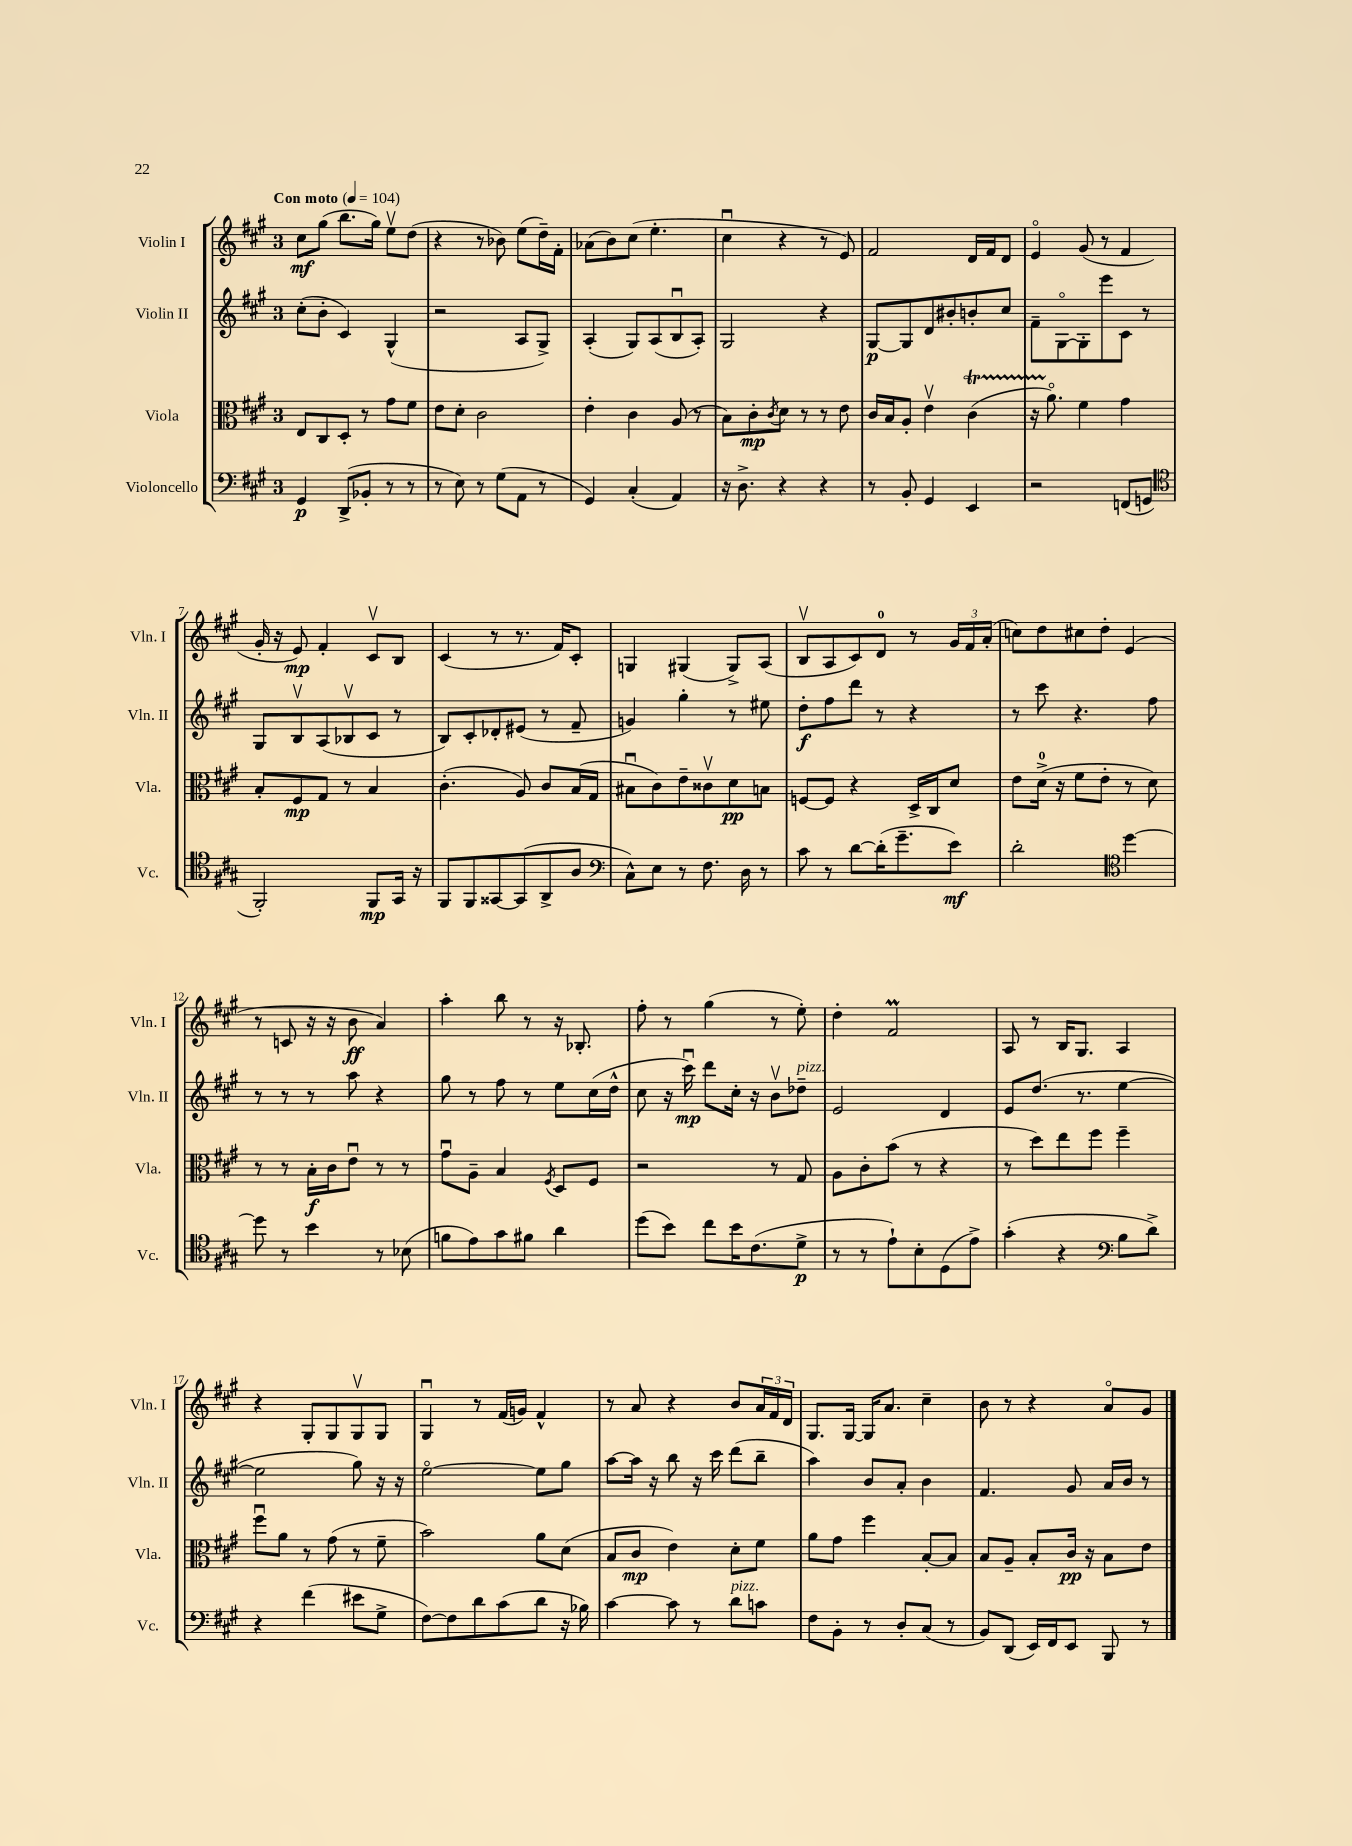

**kern	**kern	**kern	**kern
*staff4	*staff3	*staff2	*staff1
*clefF4	*clefC3	*clefG2	*clefG2
*k[f#c#g#]	*k[f#c#g#]	*k[f#c#g#]	*k[f#c#g#]
*M3/4	*M3/4	*M3/4	*M3/4
*MM104	*MM104	*MM104	*MM104
4GG#/	8E/L	(8cc#'\L	8cc#\L
.	8C#/	8b'\J	(8gg#\J
(8DD^/L	8D'/J	4c#/)	8.bb\L
8BB-'/J	8r	.	.
.	.	.	16gg#\Jk)
8r	8g#\L	(4G#^^/	8eev\L
8r	8f#\J	.	(8dd\J
=	=	=	=
8r	8e\L	2r	4r
8E\)	8d'\J	.	.
8r	2c#\	.	8r
(8G#\L	.	.	8b-\)
8AA\J	.	8A/L	(8ee\L
8r	.	8G#^/J)	16dd~\L)
.	.	.	16f#'\JJ
=	=	=	=
4GG#/)	4e'\	(4A'/	(8a-\L
.	.	.	8b\)
(4C#'/	4c#\	8G#/L)	(8cc#\J
.	.	(8A/	4.ee'\
4AA/)	(8A/	8Bu/	.
.	8r	8A'/J)	.
=	=	=	=
16r	8B\L)	2G#/	4cc#u\
8.D^\	.	.	.
.	8c#'\	.	.
.	8qc#/	.	.
4r	8d\J	.	4r
.	8r	.	.
4r	8r	4r	8r
.	8e\	.	8e/)
=	=	=	=
8r	16c#/LL	[8G#/L	2f#/
.	16B/J	.	.
8BB'/	8A'/J	8G#/]	.
4GG#/	4ev\	8d/	.
.	.	8b#'/	.
4EE/	(4c#\	8b'/	16d/LL
.	.	.	16f#/J
.	.	8cc#/J	8d/J
=	=	=	=
2r	16r	8f#~\L	4eo/
.	8.ao\)	.	.
.	.	[8G#o\	.
.	4f#\	8G#'\]	(8g#/
.	.	8eee\	8r
(8FF/L	4g#\	8c#\J	4f#/
8GG/J	.	8r	.
=	=	=	=
*clefC4	*	*	*
2FF#'/)	8B'/L	8G#/L	16g#'/
.	.	.	16r
.	8F#/	8Bv/	8e/)
.	8G#/J	(8A/	4f#'/
.	8r	8B-v/	.
8FF#/L	4B/	8c#/J	8c#v/L
16GG#/Jk	.	8r	8B/J
16r	.	.	.
=	=	=	=
8FF#/L	(4.c#'\	8B/L)	(4c#/
8FF#/	.	8c#'/	.
[8GG##/	.	8d-'/	8r
(8GG##/]	8A/)	(8e#/J	8.r
8AA^/	8c#/L	8r	.
.	.	.	16f#/LK)
8A/J	(16B/L	8f#~/	8c#'/J
.	16G#/JJ	.	.
=	=	=	=
*clefF4	*	*	*
8C#^^\L)	8B#u\L	4g/)	4G/
8E\J	8c#\)	.	.
8r	8e~\	4gg#'\	(4G#/
8.F#\	8c##v\	.	.
.	8d\	8r	8G#^/L)
16D\	.	.	.
8r	8B\J	8ee#\	(8A/J
=	=	=	=
8c#\	[8F/L	8dd'\L	8Bv/L
8r	8F/]J	8ff#\	8A/
[8d\L	4r	8ddd\J	8c#/)
(16d'\]K	.	8r	8d/J
8.g#~\	.	.	.
.	16D^/LL	4r	8r
.	16C#/J	.	.
8e\J)	8d/J	.	24g#/LL
.	.	.	24f#/
.	.	.	(24a'/JJ
=	=	=	=
2d'\	8e\L	8r	8cc\L)
.	(16d^\Jk	8ccc#\	8dd\
.	16r	.	.
.	8f#\L	4.r	8cc#\
.	8e'\J	.	8dd'\J
*clefC4	*	*	*
[4dd\	8r	.	(4e/
.	8d\)	8ff#\	.
=	=	=	=
8dd\]	8r	8r	8r
8r	8r	8r	8c/
4b\	16B'\LL	8r	16r
.	16c#\J	.	16r
.	8eu\J	8aa\	8b\
8r	8r	4r	4a/)
(8B-\	8r	.	.
=	=	=	=
8f\L	8g#u\L	8gg#\	4aa'\
8e\)	8A~\J	8r	.
8g#\	4B/	8ff#\	8bb\
8f#\J	.	8r	8r
.	8qF#/	.	.
4a\	8D/L	8ee\L	16r
.	.	.	8.B-'/
.	8F#/J	(16cc#\L	.
.	.	16dd^^\JJ	.
=	=	=	=
(8dd\L	2r	8cc#\	8ff#'\
8b\J)	.	16r	8r
.	.	16ccc#u\)	.
8cc#\L	.	8ddd\L	(4gg#\
16b\K	.	16cc#'\Jk	.
(8.c#\	.	16r	.
.	8r	8bv\L	8r
8d^\J	8G#/	8dd-~\J	8ee'\)
=	=	=	=
8r	8A\L	2e/	4dd'\
8r	8c#'\	.	.
8e`\L)	(8b\J	.	2f#/
8B'\	8r	.	.
(8D\	4r	4d/	.
8e^\J)	.	.	.
=	=	=	=
(4g#'\	8r	8e/L	8A/
.	8dd\L)	(8.dd/J	8r
4r	8ee\	.	16B/LK
.	.	8.r	8.G#/J
.	8ff#\J	.	.
*clefF4	*	*	*
8B\L	4ff#~\	[4ee\	4A/
8d^\J)	.	.	.
=	=	=	=
4r	8ff#u\L	2ee\]	4r
.	8a\J	.	.
(4f#\	8r	.	8G#'/L
.	(8g#\	.	8G#/
8e#\L	8r	8gg#\)	8G#v/
8G#^\J	8f#~\	16r	8G#/J
.	.	16r	.
=	=	=	=
[8F#\L)	2b\)	[2eeo\	4G#u/
8F#\]	.	.	.
8d\	.	.	8r
(8c#\	.	.	(16f#/LL
.	.	.	16g/JJ)
8d\J	8a\L	8ee\]L	4f#^^/
16r	(8d\J	8gg#\J	.
16B-\)	.	.	.
=	=	=	=
[4c#\	8B/L	[8aa\L	8r
.	8c#/J	16aa\]Jk	8a/
.	.	16r	.
8c#\]	4e\)	8bb\	4r
8r	.	16r	.
.	.	16ccc#\	.
8d\L	8d'\L	(8ddd\L	8b/L
8c\J	8f#\J	8bb~\J	24a/L
.	.	.	24f#/
.	.	.	24d/JJ
=	=	=	=
8F#\L	8a\L	4aa\)	8.G#/L
8BB'\J	8g#\J	.	.
.	.	.	[16G#/Jk
8r	4ff#\	8b/L	16G#/]LK
.	.	.	8.a/J
8D'/L	.	8a'/J	.
(8C#/J	[8B'/L	4b\	4cc#~\
8r	8B/]J	.	.
=	=	=	=
8BB/L)	8B/L	4.f#/	8b\
(8DD/J	8A~/J	.	8r
16EE/LL)	8B'/L	.	4r
16FF#/J	.	.	.
8EE/J	16c#/Jk	8g#/	.
.	16r	.	.
8BBB/	8B\L	16a/LL	8ao/L
.	.	16b/JJ	.
8r	8e\J	8r	8g#/J
==	==	==	==
*-	*-	*-	*-
